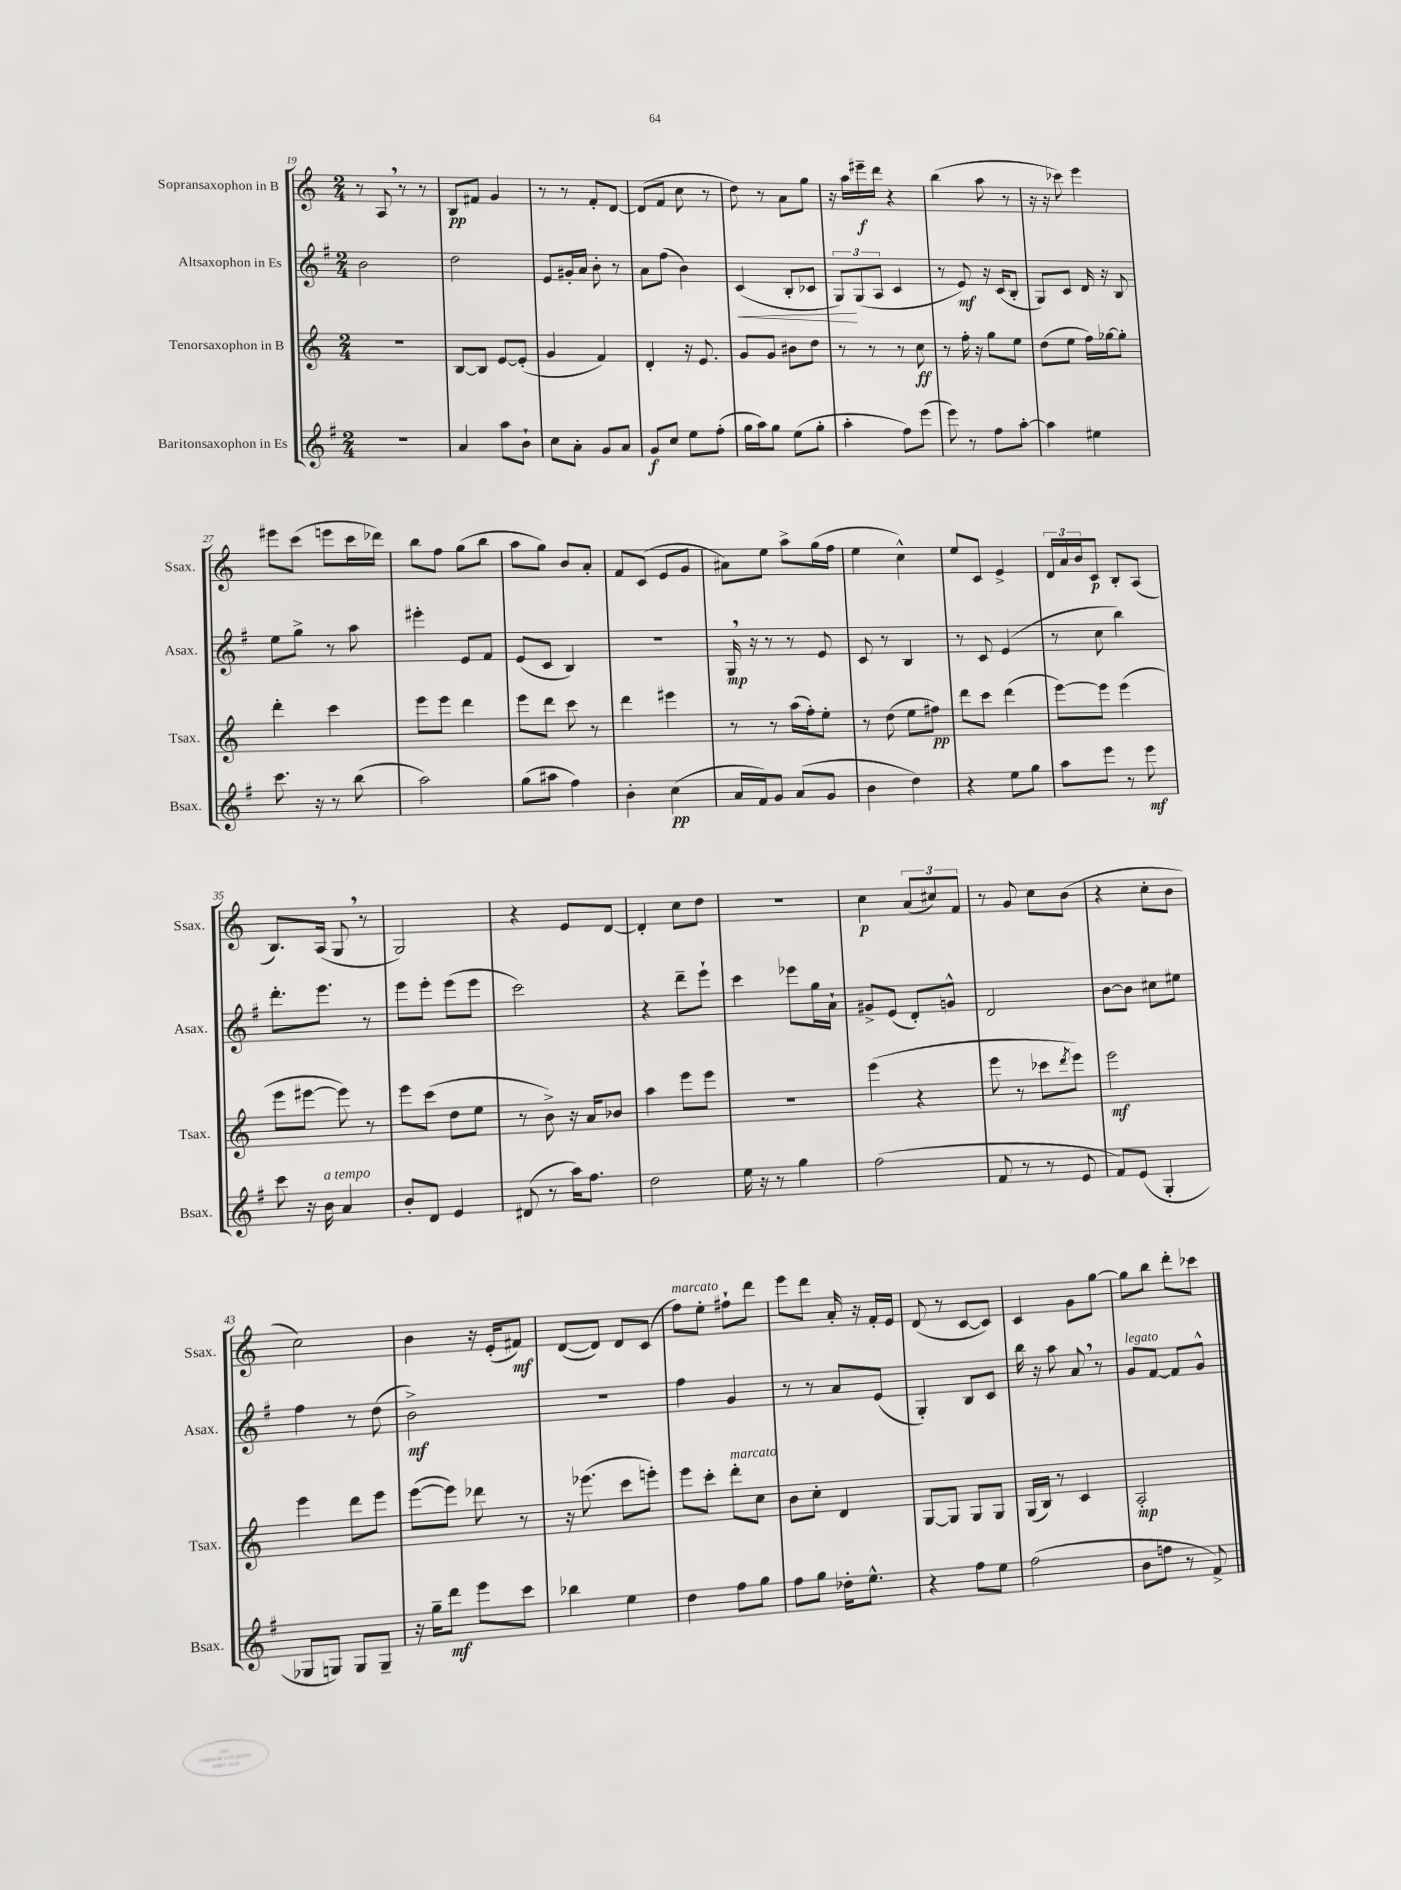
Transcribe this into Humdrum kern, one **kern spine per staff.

**kern	**dynam	**kern	**dynam	**kern	**dynam	**kern	**dynam
*part4	*part4	*part3	*part3	*part2	*part2	*part1	*part1
*staff4	*staff4	*staff3	*staff3	*staff2	*staff2	*staff1	*staff1
*I"Baritonsaxophon in Es	*	*I"Tenorsaxophon in B	*	*I"Altsaxophon in Es	*	*I"Sopransaxophon in B	*
*I'Bsax.	*	*I'Tsax.	*	*I'Asax.	*	*I'Ssax.	*
*clefG2	*	*clefG2	*	*clefG2	*	*clefG2	*
*k[f#]	*	*k[]	*	*k[f#]	*	*k[]	*
*M2/4	*	*M2/4	*	*M2/4	*	*M2/4	*
=19	=19	=19	=19	=19	=19	=19	=19
2r	.	2r	.	2b\	.	8r	.
.	.	.	.	.	.	8A,/	.
.	.	.	.	.	.	8r	.
.	.	.	.	.	.	8r	.
=20	=20	=20	=20	=20	=20	=20	=20
4a/	.	[8B/L	.	2dd\	.	8B/L	pp
.	.	8B/J]	.	.	.	8f#X/J	.
8aa\L	.	[8e/L	.	.	.	4g/	.
8b`\J	.	(8e'/J]	.	.	.	.	.
=21	=21	=21	=21	=21	=21	=21	=21
8cc\L	.	4g/	.	8e/L	.	8r	.
8a'\J	.	.	.	16g#X'/L	.	8r	.
.	.	.	.	16a/JJ	.	.	.
8g/L	.	4f/)	.	8b'\	.	8f'/L	.
8a/J	.	.	.	8r	.	[8d/J	.
=22	=22	=22	=22	=22	=22	=22	=22
8g/L	f	4d'/	.	8a\L	.	(8d/L]	.
8cc/J	.	.	.	(8ff#\J	.	8f/J	.
8ee\L	.	16r	.	4b\)	.	8cc\	.
.	.	8.e/	.	.	.	.	.
(8ff#'\J	.	.	.	.	.	8r	.
=23	=23	=23	=23	=23	=23	=23	=23
!	!	!	!	!	!LO:HP:b	!	!
16gg\LL	.	8g/L	.	(4c/	<	8dd\)	.
16aa\J)	.	.	.	.	.	.	.
8gg\J	.	8g/J	.	.	.	8r	.
(8ee\L	.	8b#X\L	.	8B'/L	.	8a\L	.
8gg'\J	.	8dd\J	.	8c-X/J	.	8gg\J	.
=24	=24	=24	=24	=24	=24	=24	=24
4aa'\	.	8r	.	12G/L)	.	16r	.
.	.	.	.	.	.	16aa\LL	.
.	.	.	.	(12G/	[	.	.
.	.	8r	.	.	.	16eee#X~\	f
.	.	.	.	12A/J	.	.	.
.	.	.	.	.	.	16ddd\JJ	.
8ff#\L)	.	8r	.	4c/	.	4r	.
(8eee\J	.	8cc\	ff	.	.	.	.
=25	=25	=25	=25	=25	=25	=25	=25
8eee\)	.	8r	.	8r	.	(4bb\	.
8r	.	16ff'\	.	8e/)	mf	.	.
.	.	16r	.	.	.	.	.
8ff#\L	.	8gg\L	.	16r	.	8aa\	.
.	.	.	.	(16c/KL	.	.	.
[8aa'\J	.	8ee\J	.	8B'/J	.	8r	.
=26	=26	=26	=26	=26	=26	=26	=26
4aa\]	.	(8dd\L	.	8G/L)	.	16r	.
.	.	.	.	.	.	16r	.
.	.	8ee\J	.	8c/J	.	8ccc-X\)	.
4ee#X\	.	16ff\LL)	.	16d/	.	4eee\	.
.	.	[16gg-X\J	.	16r	.	.	.
.	.	8gg-'\J]	.	8B/	.	.	.
!!LO:LB:g=z
=27	=27	=27	=27	=27	=27	=27	=27
8.ccc\	.	4ddd'\	.	8ee\L	.	8eee#X\L	.
.	.	.	.	8gg^\J	.	(8ccc\J	.
16r	.	.	.	.	.	.	.
8r	.	4ccc\	.	8r	.	8eeen\L	.
(8bb\	.	.	.	8aa\	.	16ccc\L	.
.	.	.	.	.	.	16ddd-X\JJ)	.
=28	=28	=28	=28	=28	=28	=28	=28
2aa\)	.	8eee\L	.	4eee#X'\	.	8bb\L	.
.	.	8eee\J	.	.	.	8ff\J	.
.	.	4ddd\	.	8e/L	.	(8gg\L	.
.	.	.	.	8f#/J	.	8bb\J	.
=29	=29	=29	=29	=29	=29	=29	=29
(8gg\L	.	8eee\L	.	(8e/L	.	8aa\L	.
8aa#X\J	.	8ddd\J	.	8c/J	.	8gg\J)	.
4ff#\)	.	8ccc\	.	4B/)	.	8b/L	.
.	.	8r	.	.	.	8a'/J	.
=30	=30	=30	=30	=30	=30	=30	=30
4b'\	.	4ddd\	.	2r	.	8f/L	.
.	.	.	.	.	.	(8c/J	.
(4cc\	pp	4eee#X\	.	.	.	8e/L	.
.	.	.	.	.	.	8g/J	.
=31	=31	=31	=31	=31	=31	=31	=31
16a/LL	.	8r	.	16G,/	mp	8a#X\L)	.
16f#/J)	.	.	.	16r	.	.	.
8g/J	.	8r	.	8r	.	8ee\J	.
(8a/L	.	(16aa\LL	.	8r	.	8aa^\L	.
.	.	16ff'\J)	.	.	.	.	.
8g/J	.	8ee'\J	.	8e/	.	(16gg\L	.
.	.	.	.	.	.	16ff\JJ	.
=32	=32	=32	=32	=32	=32	=32	=32
4b\	.	8r	.	8c/	.	4ee\	.
.	.	(8dd\	.	8r	.	.	.
4dd\)	.	8ee\L	.	4B/	.	4cc^^\)	.
.	.	8ff#X\J)	pp	.	.	.	.
=33	=33	=33	=33	=33	=33	=33	=33
4r	.	8ddd\L	.	8r	.	8ee/L	.
.	.	8ccc\J	.	8c/	.	8c/J	.
8ee\L	.	(4ddd\	.	(4e/	.	4e^/	.
8gg\J	.	.	.	.	.	.	.
=34	=34	=34	=34	=34	=34	=34	=34
8aa\L	.	[8eee\L)	.	8r	.	24d/LL	.
.	.	.	.	.	.	24a/	.
.	.	.	.	.	.	24b/J	.
8eee\J	.	8eee\J]	.	8cc\	.	8c/J	p
8r	.	(4eee\	.	4bb\)	.	8B'/L	.
8eee\	mf	.	.	.	.	(8A/J	.
!!LO:LB:g=z
=35	=35	=35	=35	=35	=35	=35	=35
8ccc\	.	8eee\L	.	8.ddd'\L	.	8.B/L)	.
16r	.	[8eee#X\J	.	.	.	.	.
!LO:TX:a:i:t=a tempo	!	!	!	!	!	!	!
16b\	.	.	.	8.eee\J	.	(16A/Jk	.
4a/	.	8eee#\])	.	.	.	8G,/	.
.	.	8r	.	8r	.	8r	.
=36	=36	=36	=36	=36	=36	=36	=36
8b'/L	.	8eee\L	.	8eee\L	.	2G/)	.
8d/J	.	(8ccc\J	.	8eee'\J	.	.	.
4e/	.	8dd\L	.	(8eee\L	.	.	.
.	.	8ee\J	.	8eee\J	.	.	.
=37	=37	=37	=37	=37	=37	=37	=37
(8d#X/	.	8r	.	2ccc\)	.	4r	.
8r	.	8b^\)	.	.	.	.	.
16aa\KL)	.	16r	.	.	.	8e/L	.
8.ff#\J	.	16a/KL	.	.	.	.	.
.	.	8b-X/J	.	.	.	[8d/J	.
=38	=38	=38	=38	=38	=38	=38	=38
2dd\	.	4aa\	.	4r	.	4d'/]	.
.	.	8eee\L	.	8ddd~\L	.	8cc\L	.
.	.	8eee\J	.	8eee`\J	.	8dd\J	.
=39	=39	=39	=39	=39	=39	=39	=39
16ee\	.	2r	.	4ccc\	.	2r	.
16r	.	.	.	.	.	.	.
8r	.	.	.	.	.	.	.
4gg\	.	.	.	8eee-X\L	.	.	.
.	.	.	.	16gg\L	.	.	.
.	.	.	.	16a`\JJ	.	.	.
=40	=40	=40	=40	=40	=40	=40	=40
(2ff#\	.	(4eee\	.	8g#X^/L	.	4cc\	p
.	.	.	.	(8e/J	.	.	.
.	.	4r	.	8d'/L)	.	(12a/L	.
.	.	.	.	.	.	12cc#X/)	.
.	.	.	.	8gn^^/J	.	.	.
.	.	.	.	.	.	12f/J	.
=41	=41	=41	=41	=41	=41	=41	=41
8f#/	.	8eee\	.	2d/	.	8r	.
8r	.	8r	.	.	.	8g/	.
8r	.	8ccc-X\L	.	.	.	8cc\L	.
.	.	8qddd/	.	.	.	.	.
8e/	.	8eee\J)	.	.	.	(8b\J	.
=42	=42	=42	=42	=42	=42	=42	=42
8f#/L)	.	2eee\	mf	[8b\L	.	4r	.
(8e/J	.	.	.	8b\J]	.	.	.
4G'/	.	.	.	8cc#X\L	.	8cc'\L	.
.	.	.	.	8ee#X\J	.	8b\J	.
!!LO:LB:g=z
=43	=43	=43	=43	=43	=43	=43	=43
8G-X/L	.	4eee\	.	4ff#\	.	2cc\)	.
8Gn/J)	.	.	.	.	.	.	.
8G/L	.	8ddd\L	.	8r	.	.	.
8G~/J	.	8eee\J	.	(8dd\	.	.	.
=44	=44	=44	=44	=44	=44	=44	=44
16r	.	([8eee\L	.	2b^\)	mf	4b\	.
16gg~\KL	.	.	.	.	.	.	.
8ddd\J	mf	8eee\J])	.	.	.	.	.
8eee\L	.	8ddd-X\	.	.	.	16r	.
.	.	.	.	.	.	(16e'/KL	.
8ccc\J	.	8r	.	.	.	8f#X/J)	mf
=45	=45	=45	=45	=45	=45	=45	=45
4bb-X\	.	16r	.	2r	.	([8d/L	.
.	.	(8.eee-X\	.	.	.	.	.
.	.	.	.	.	.	8d/J])	.
4ee\	.	8ccc\L	.	.	.	8d/L	.
.	.	8eeen'\J)	.	.	.	(8c/J	.
=46	=46	=46	=46	=46	=46	=46	=46
!	!	!	!	!	!	!LO:TX:a:i:t=marcato	!
4dd\	.	8eee\L	.	4ff#\	.	8ff\L)	.
.	.	8ccc'\J	.	.	.	8ee'\J	.
!	!	!LO:TX:a:i:t=marcato	!	!	!	!	!
8ff#\L	.	8ddd'\L	.	4g/	.	8ff#X`\L	.
8gg\J	.	8cc\J	.	.	.	8ddd\J	.
=47	=47	=47	=47	=47	=47	=47	=47
8ff#\L	.	8b\L	.	8r	.	8eee\L	.
8gg\J	.	8cc'\J	.	8r	.	8ddd\J	.
16dd-X'\KL	.	4d/	.	8a/L	.	16a'/	.
8.ee^^\J	.	.	.	.	.	16r	.
.	.	.	.	(8e/J	.	16f'/LL	.
.	.	.	.	.	.	16e/JJ	.
=48	=48	=48	=48	=48	=48	=48	=48
4r	.	[8G/L	.	4G'/)	.	(8d/	.
.	.	8G/J]	.	.	.	8r	.
8ff#\L	.	8G/L	.	8B/L	.	[8c/L	.
8ee\J	.	8G/J	.	8c/J	.	8c/J])	.
=49	=49	=49	=49	=49	=49	=49	=49
(2ff#\	.	(16G/LL	.	16bb\	.	4c/	.
.	.	16B/JJ)	.	16r	.	.	.
.	.	8r	.	8aa\	.	.	.
.	.	4c/	.	8a,/	.	8g\L	.
.	.	.	.	8r	.	[8gg\J	.
=50	=50	=50	=50	=50	=50	=50	=50
!	!	!	!	!LO:TX:a:i:t=legato	!	!	!
8b\L	.	2A'/	mp	8g/L	.	8gg\L]	.
8ffn\J	.	.	.	[8f#/J	.	8bb\J	.
8r	.	.	.	8f#/L]	.	8ddd'\L	.
8f#^/)	.	.	.	8g^^/J	.	8ccc-X\J	.
==	==	==	==	==	==	==	==
*-	*-	*-	*-	*-	*-	*-	*-
